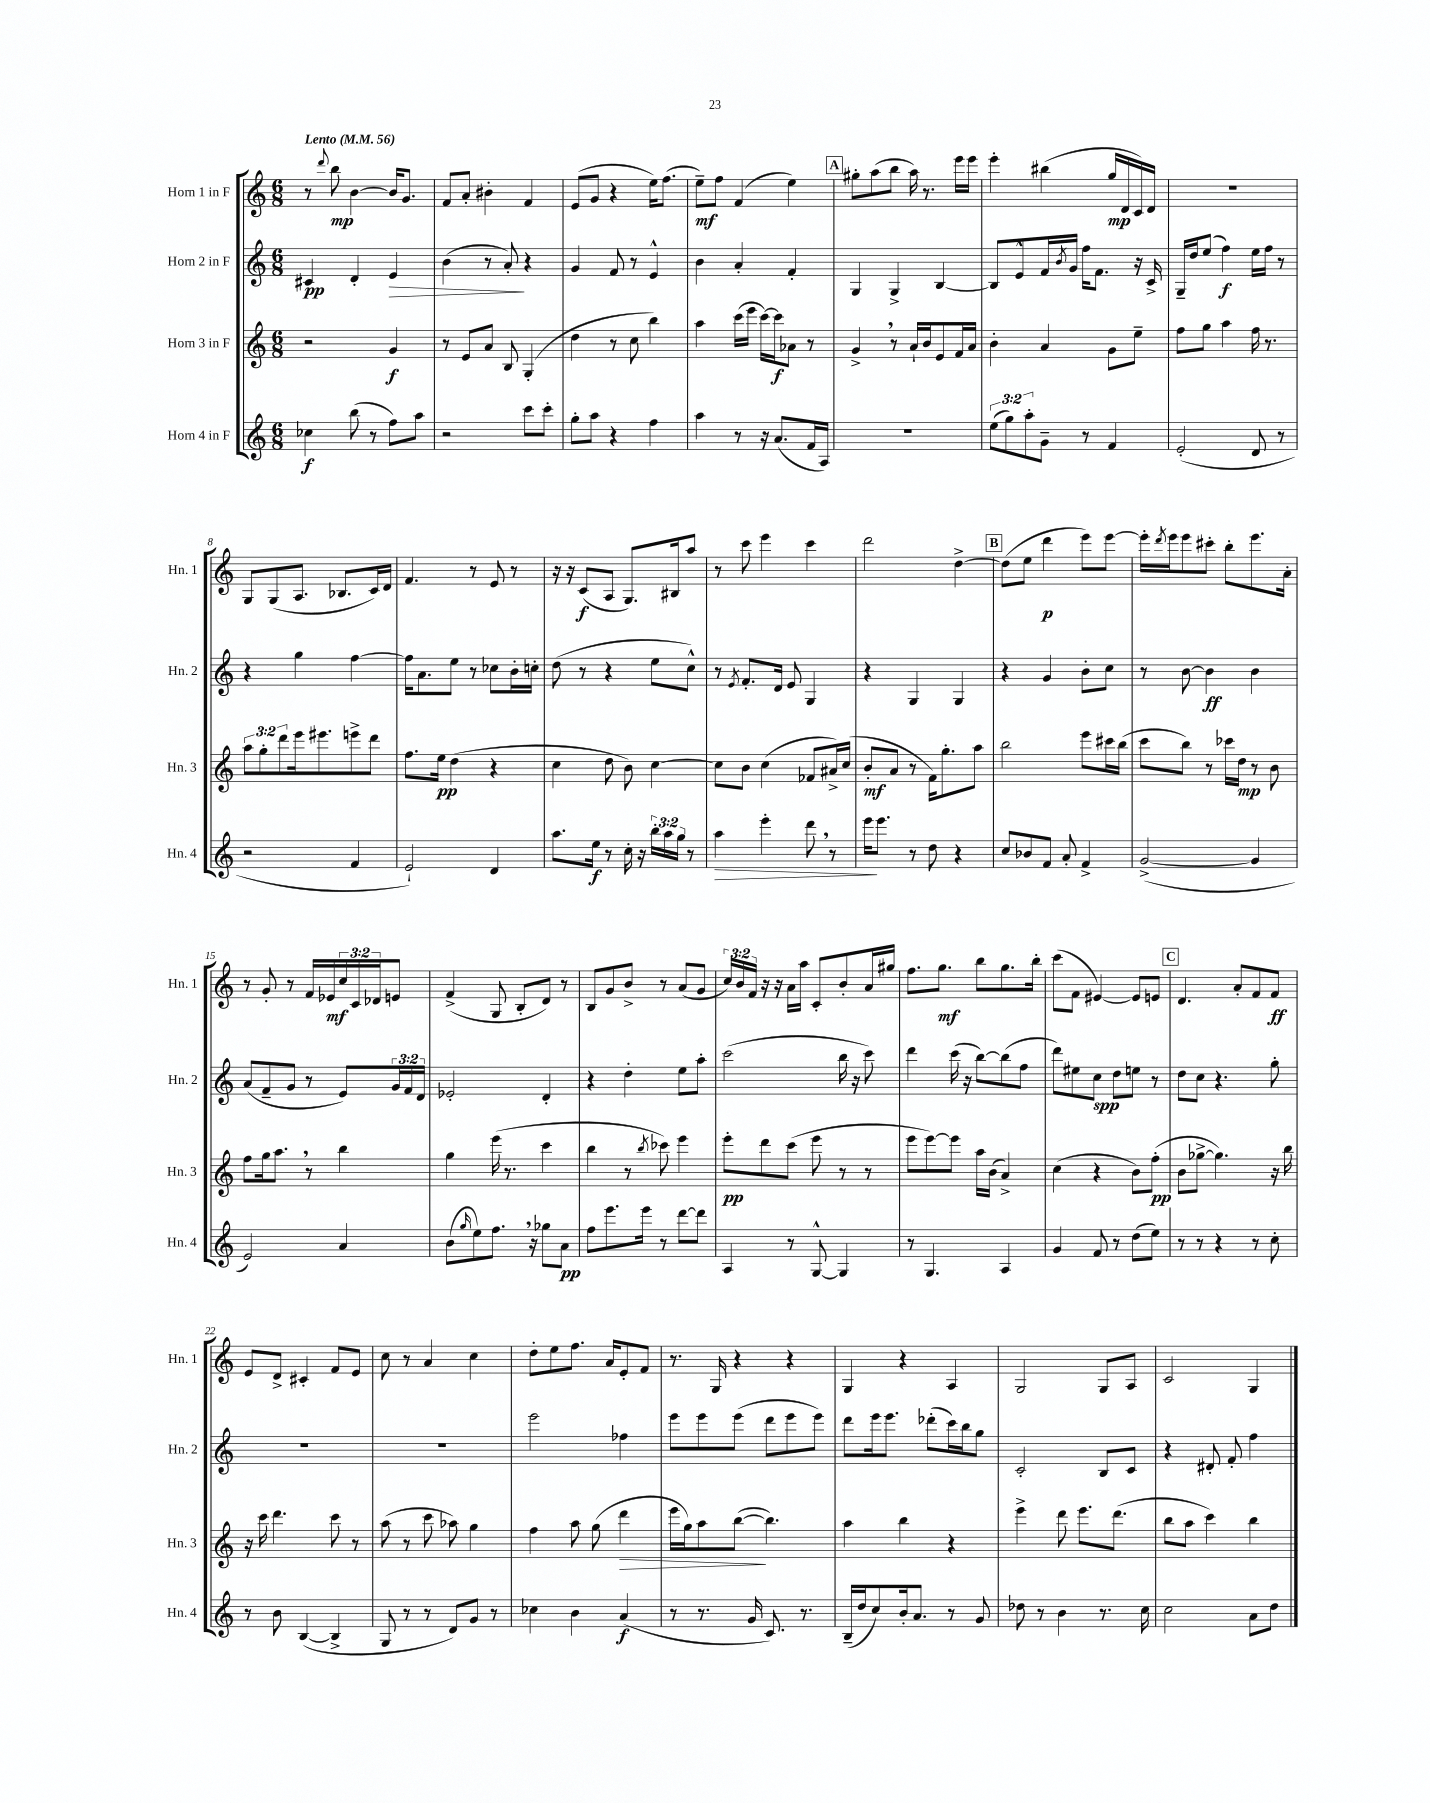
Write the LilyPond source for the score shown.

<<
\new StaffGroup <<
\new Staff = "s0" \with { instrumentName = "Horn 1 in F" shortInstrumentName = "Hn. 1" } {
    \clef treble \key c \major \numericTimeSignature \time 6/8 \override Staff.TupletNumber.text = #tuplet-number::calc-fraction-text \tempo "Lento" 4 = 56
    r8 \appoggiatura { d'''8 } b''8\mp b'4~ b'16 g'8. |
    f'8 a'8-. bis'4-. f'4 |
    e'8( g'8 r4 e''16) f''8.( |
    e''8--\mf) f''8 f'4( e''4) |
    \mark \markup { \box "A" } gis''8-. a''8( b''8 a''16) r8. e'''16 e'''16 |
    e'''4-. bis''4( g''16\mp d'16 c'16) d'16 |
    R2. |
    g8 g8( a8. bes8. c'16) d'16 |
    f'4. r8 e'8 r8 |
    r16 r16 c'8\f( a8 g8.) bis16 a''8 |
    r8 c'''8 e'''4 c'''4 |
    d'''2 d''4~-> |
    \mark \markup { \box "B" } d''8( e''8 d'''4\p e'''8) e'''8~ |
    e'''16-. \acciaccatura { d'''8 } e'''16 e'''8 cis'''8-. b''8-. e'''8. a'16-. |
    r8 g'8-. r8 f'16 ees'16\mf \tuplet 3/2 { c''16 c'16 des'16 } e'8 |
    f'4->( g8 b8-. d'8) r8 |
    b8 g'8 b'8-> r8 a'8( g'8 |
    \tuplet 3/2 { c''16) b'16 f'16 } r16 r16 a'16 a''16 c'8-. b'8-. a'16 gis''16 |
    f''8. g''8.\mf b''8 g''8. b''16-. |
    c'''8( f'8 eis'4~) eis'8 e'8 |
    \mark \markup { \box "C" } d'4. a'8-. f'8 f'8\ff |
    e'8 d'8-> cis'4-. f'8 e'8 |
    c''8 r8 a'4 c''4 |
    d''8-. e''8 f''8. a'16 e'8-. f'8 |
    r8. g16 r4 r4 |
    g4 r4 a4 |
    g2 g8 a8 |
    c'2 g4 \bar "|." |
}
\new Staff = "s1" \with { instrumentName = "Horn 2 in F" shortInstrumentName = "Hn. 2" } {
    \clef treble \key c \major \numericTimeSignature \time 6/8 \override Staff.TupletNumber.text = #tuplet-number::calc-fraction-text
    cis'4\pp d'4-. e'4\> |
    b'4( r8 a'8-.\!) r4 |
    g'4 f'8 r8 e'4-^ |
    b'4 a'4-. f'4-. |
    \mark \markup { \box "A" } g4 g4-> b4~ |
    b8 e'8-^ f'16 \acciaccatura { b'8 } g'16 f''16 f'8. r16 c'16-> |
    g16-- d''16 e''8( f''4\f) e''16 f''16 r8 |
    r4 g''4 f''4~ |
    f''16 a'8. e''8 r8 ces''8 b'16-. c''16-. |
    d''8( r8 r4 e''8 c''8-^) |
    r8 \acciaccatura { e'8 } f'8.-. d'16 e'8 g4 |
    r4 g4 g4 |
    \mark \markup { \box "B" } r4 g'4 b'8-. c''8 |
    r8 b'8~ b'4\ff b'4 |
    a'8( f'8-- g'8 r8 e'8) \tuplet 3/2 { g'16 f'16 d'16 } |
    ees'2-. d'4-. |
    r4 d''4-. e''8 a''8-. |
    c'''2( b''16 r16 c'''8) |
    d'''4 c'''16( r16 b''8~) b''8( f''8 |
    d'''8) eis''8 c''8\spp d''8 e''8 r8 |
    \mark \markup { \box "C" } d''8 c''8 r4. g''8-. |
    R2. |
    R2. |
    e'''2 fes''4 |
    e'''8 e'''8 e'''8( d'''8 e'''8 e'''8) |
    d'''8 e'''16 e'''8. des'''8-.( c'''16) b''16 g''8 |
    c'2-. b8 c'8 |
    r4 dis'8-. f'8-. f''4 \bar "|." |
}
\new Staff = "s2" \with { instrumentName = "Horn 3 in F" shortInstrumentName = "Hn. 3" } {
    \clef treble \key c \major \numericTimeSignature \time 6/8 \override Staff.TupletNumber.text = #tuplet-number::calc-fraction-text
    r2 g'4\f |
    r8 e'8 a'8 b8 g4-.( |
    d''4 r8 c''8 b''4) |
    a''4 c'''16( e'''16 c'''16~) c'''16\f aes'8 r8 |
    \mark \markup { \box "A" } g'4-> \breathe r8 a'16-! b'16 e'8 f'16 a'16 |
    b'4-. a'4 g'8 e''8-- |
    f''8 g''8 a''4 f''16 r8. |
    \tuplet 3/2 { a''8 g''8-. d'''8 } e'''16 eis'''8. e'''8-> d'''8 |
    f''8. e''16\pp d''4( r4 |
    c''4 d''8 b'8) c''4~ |
    c''8 b'8 c''4( fes'8 ais'16->) c''16( |
    b'8-.\mf a'8 r8 f'16) g''8.-. a''8 |
    \mark \markup { \box "B" } b''2 e'''8 cis'''16 b''16( |
    c'''8 b''8) r8 ces'''16 d''16\mp r8 b'8 |
    f''8 g''16 a''8. \breathe r8 b''4 |
    g''4 e'''16( r8. c'''4 |
    b''4 r8 \acciaccatura { b''8 } ces'''8) e'''4 |
    e'''8-.\pp d'''8 c'''8( e'''8 r8 r8 |
    e'''8 e'''8~) e'''8 a''16 b'16( a'4->) |
    c''4( r4 b'8) f''8-.\pp( |
    \mark \markup { \box "C" } b'8 ges''8~-> ges''4.) r16 b''16 |
    r16 c'''16 d'''4. c'''8 r8 |
    a''8( r8 c'''8 aes''8) g''4 |
    f''4 a''8 g''8( d'''4\> |
    e'''16 g''16) a''8 b''8~\!( b''4.) |
    a''4 b''4 r4 |
    e'''4-> d'''8 e'''8. d'''8.( |
    b''8 a''8 c'''4) b''4 \bar "|." |
}
\new Staff = "s3" \with { instrumentName = "Horn 4 in F" shortInstrumentName = "Hn. 4" } {
    \clef treble \key c \major \numericTimeSignature \time 6/8 \override Staff.TupletNumber.text = #tuplet-number::calc-fraction-text
    ces''4\f b''8( r8 f''8) a''8 |
    r2 c'''8 c'''8-. |
    g''8-. a''8 r4 f''4 |
    a''4 r8 r16 a'8.( f'16 a16) |
    \mark \markup { \box "A" } R2. |
    \tuplet 3/2 { e''8( g''8) a''8-. } g'8-- r8 f'4 |
    e'2-.( d'8 r8 |
    r2 f'4 |
    e'2-!) d'4 |
    a''8. e''16\f r8 c''16-. r16 \tuplet 3/2 { b''16-. a''16 g''16 } r8 |
    a''4\> e'''4-. d'''8 \breathe r8 |
    e'''16\! e'''8. r8 d''8 r4 |
    \mark \markup { \box "B" } c''8 bes'8 f'8 a'8-. f'4-> |
    g'2~->( g'4 |
    e'2) a'4 |
    b'8( \grace { g''16 } e''8) f''8. \breathe r16 ges''8 a'8\pp |
    f''8 e'''8. e'''16 r8 d'''8~ d'''8 |
    a4 r8 g8~-^ g4 |
    r8 g4. a4 |
    g'4 f'8 r8 d''8( e''8) |
    \mark \markup { \box "C" } r8 r8 r4 r8 c''8-. |
    r8 b'8 b4~( b4-> |
    g8 r8 r8 d'8) g'8 r8 |
    ces''4 b'4 a'4\f( |
    r8 r8. g'16 c'8.) r8. |
    b16--( d''16 c''8) b'16-. a'8. r8 g'8 |
    des''8 r8 b'4 r8. c''16 |
    c''2 a'8 d''8 \bar "|." |
}
>>
>>
